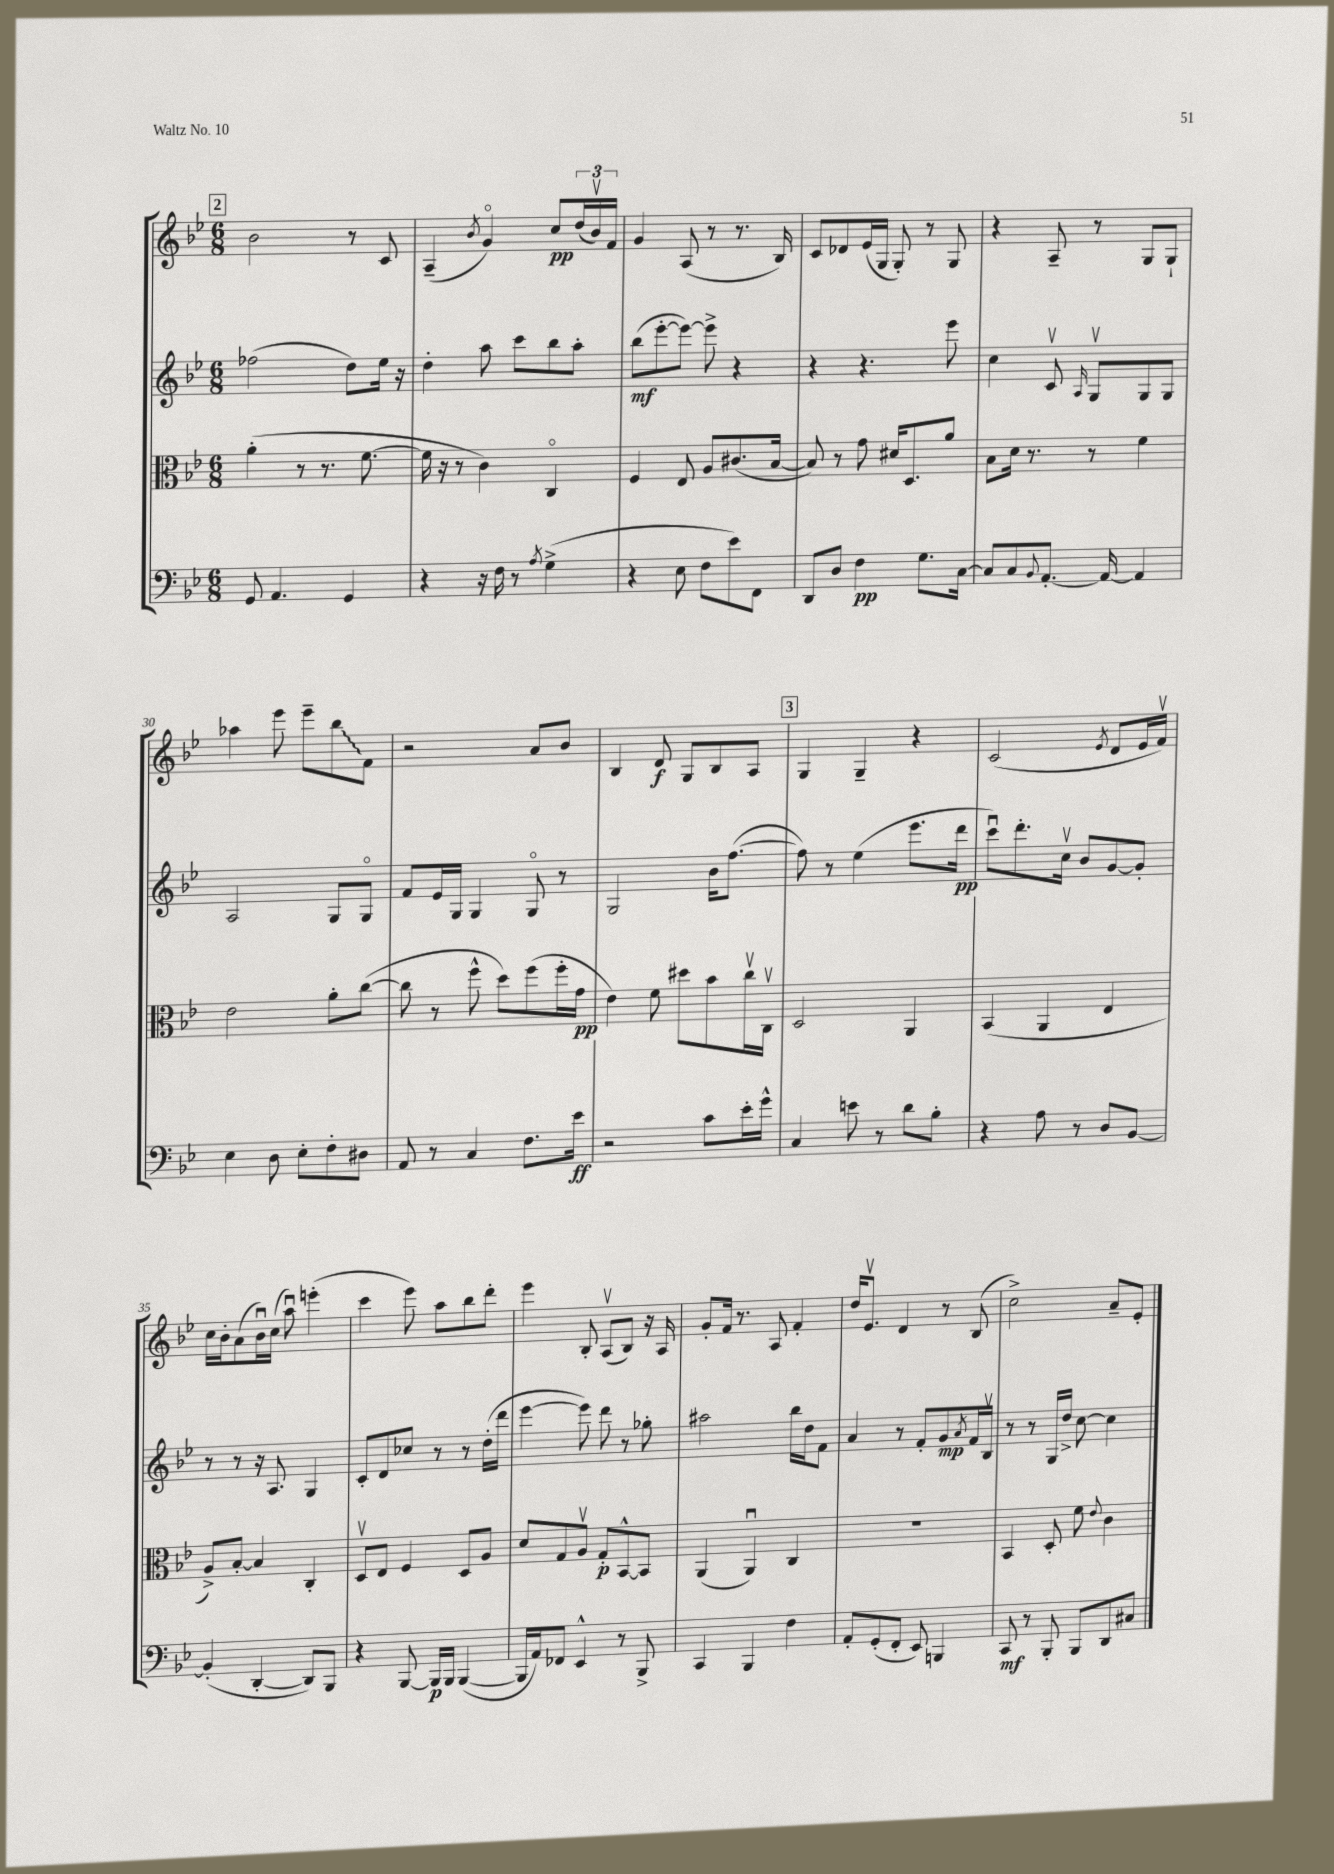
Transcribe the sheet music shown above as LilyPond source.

<<
\new StaffGroup <<
\new Staff = "s0" {
    \clef treble \key bes \major \numericTimeSignature \time 6/8
    \mark \markup { \box "2" } bes'2 r8 c'8 |
    a4--( \acciaccatura { bes'8 } g'4\flageolet) c''8\pp \tuplet 3/2 { d''16( bes'16\upbow) f'16 } |
    g'4 a8( r8 r8. bes16) |
    c'8 des'8 ees'16( g16 g8-.) r8 g8 |
    r4 a8-- r8 g8 g8-! |
    aes''4 ees'''8 ees'''8-- \once \override Glissando.style = #'zigzag bes''8\glissando f'8 |
    r2 a'8 bes'8 |
    bes4 d'8\f g8 bes8 a8 |
    \mark \markup { \box "3" } g4 g4-- r4 |
    c'2( \acciaccatura { ees'8 } d'8 ees'16 f'16\upbow) |
    c''16 bes'16-. a'8( bes'16\downbow) c''16( a''8\downbow) e'''4-.( |
    c'''4 ees'''8) a''8 bes''8 d'''8-. |
    ees'''4 bes8-. a8\upbow( bes8) r16 a16 |
    g'8-. f'16 r8. a8 f'4-. |
    d''16 ees'8.\upbow d'4 r8 bes8( |
    c''2->) a'8-- ees'8-. \bar "|." |
}
\new Staff = "s1" {
    \clef treble \key bes \major \numericTimeSignature \time 6/8
    \mark \markup { \box "2" } fes''2( d''8) ees''16 r16 |
    d''4-. a''8 c'''8 bes''8 a''8-. |
    bes''8\mf( ees'''8~-. ees'''8~) ees'''8-> r4 |
    r4 r4. ees'''8 |
    c''4 c'8\upbow \grace { a16 } g8\upbow g8 g8 |
    a2 g8 g8\flageolet |
    f'8 ees'16 g16 g4 g8\flageolet r8 |
    g2 bes'16 f''8.~( |
    \mark \markup { \box "3" } f''8) r8 ees''4( ees'''8. d'''16\pp |
    c'''8\downbow) d'''8.-. c''16\upbow bes'8 g'8~ g'8-. |
    r8 r8 r16 a8. g4 |
    c'8-. d'8 ces''8 r8 r8 d''16-.( d'''16 |
    ees'''4~ ees'''8) d'''8 r8 ges''8-. |
    ais''2 bes''16 d''16 f'8 |
    a'4 r8 f'8-. g'8\mp \acciaccatura { a'8 } f'16 bes16\upbow |
    r8 r8 g16 d''16-> c''8~ c''4 \bar "|." |
}
\new Staff = "s2" {
    \clef alto \key bes \major \numericTimeSignature \time 6/8
    \mark \markup { \box "2" } a'4-.( r8 r8. f'8.~ |
    f'16 r16 r8 c'4) c4\flageolet |
    f4 ees8 a8 cis'8.( bes16~ |
    bes8) r8 g'8 dis'16 d8. a'8 |
    bes8 d'16 r8. r8 f'4 |
    ees'2 a'8-. c''8~( |
    c''8 r8 f''8-^ d''8) f''8( f''16-. g'16\pp |
    ees'4) f'8 dis''8 bes'8 c''16\upbow c16\upbow |
    \mark \markup { \box "3" } d2 a,4 |
    bes,4( a,4 ees4 |
    a8->) bes8~-. bes4 c4-. |
    d8\upbow ees8 f4 d8 a8 |
    d'8 g8 a8\upbow g8-.\p bes,8~-^ bes,8 |
    a,4( a,4\downbow) c4 |
    R2. |
    bes,4 d8-. f'8 \appoggiatura { ees'8 } c'4 \bar "|." |
}
\new Staff = "s3" {
    \clef bass \key bes \major \numericTimeSignature \time 6/8
    \mark \markup { \box "2" } g,8 a,4. g,4 |
    r4 r16 f16 r8 \acciaccatura { a8 } g4->( |
    r4 ees8 f8 ees'8) f,8 |
    d,8 d8 f4\pp g8. c16~ |
    c8 c8 \appoggiatura { bes,8 } a,8.~-. a,16~ a,4 |
    ees4 d8 ees8-. f8-. dis8 |
    a,8 r8 c4 f8. ees'16\ff |
    r2 c'8 ees'16-. g'16-^ |
    \mark \markup { \box "3" } c4 e'8 r8 d'8 bes8-. |
    r4 a8 r8 d8 bes,8~ |
    bes,4-.( d,4~-. d,8) bes,,8 |
    r4 bes,,8~ bes,,16\p bes,,16 bes,,4~( |
    bes,,16 a,16) fes,8 ees,4-^ r8 bes,,8-> |
    c,4 bes,,4 f4 |
    a,8-. g,8-.( f,8-. ees,8) b,,4 |
    c,8\mf r8 bes,,8-. bes,,8 d,8 cis8 \bar "|." |
}
>>
>>
\layout { \context { \Score currentBarNumber = #25 } }
